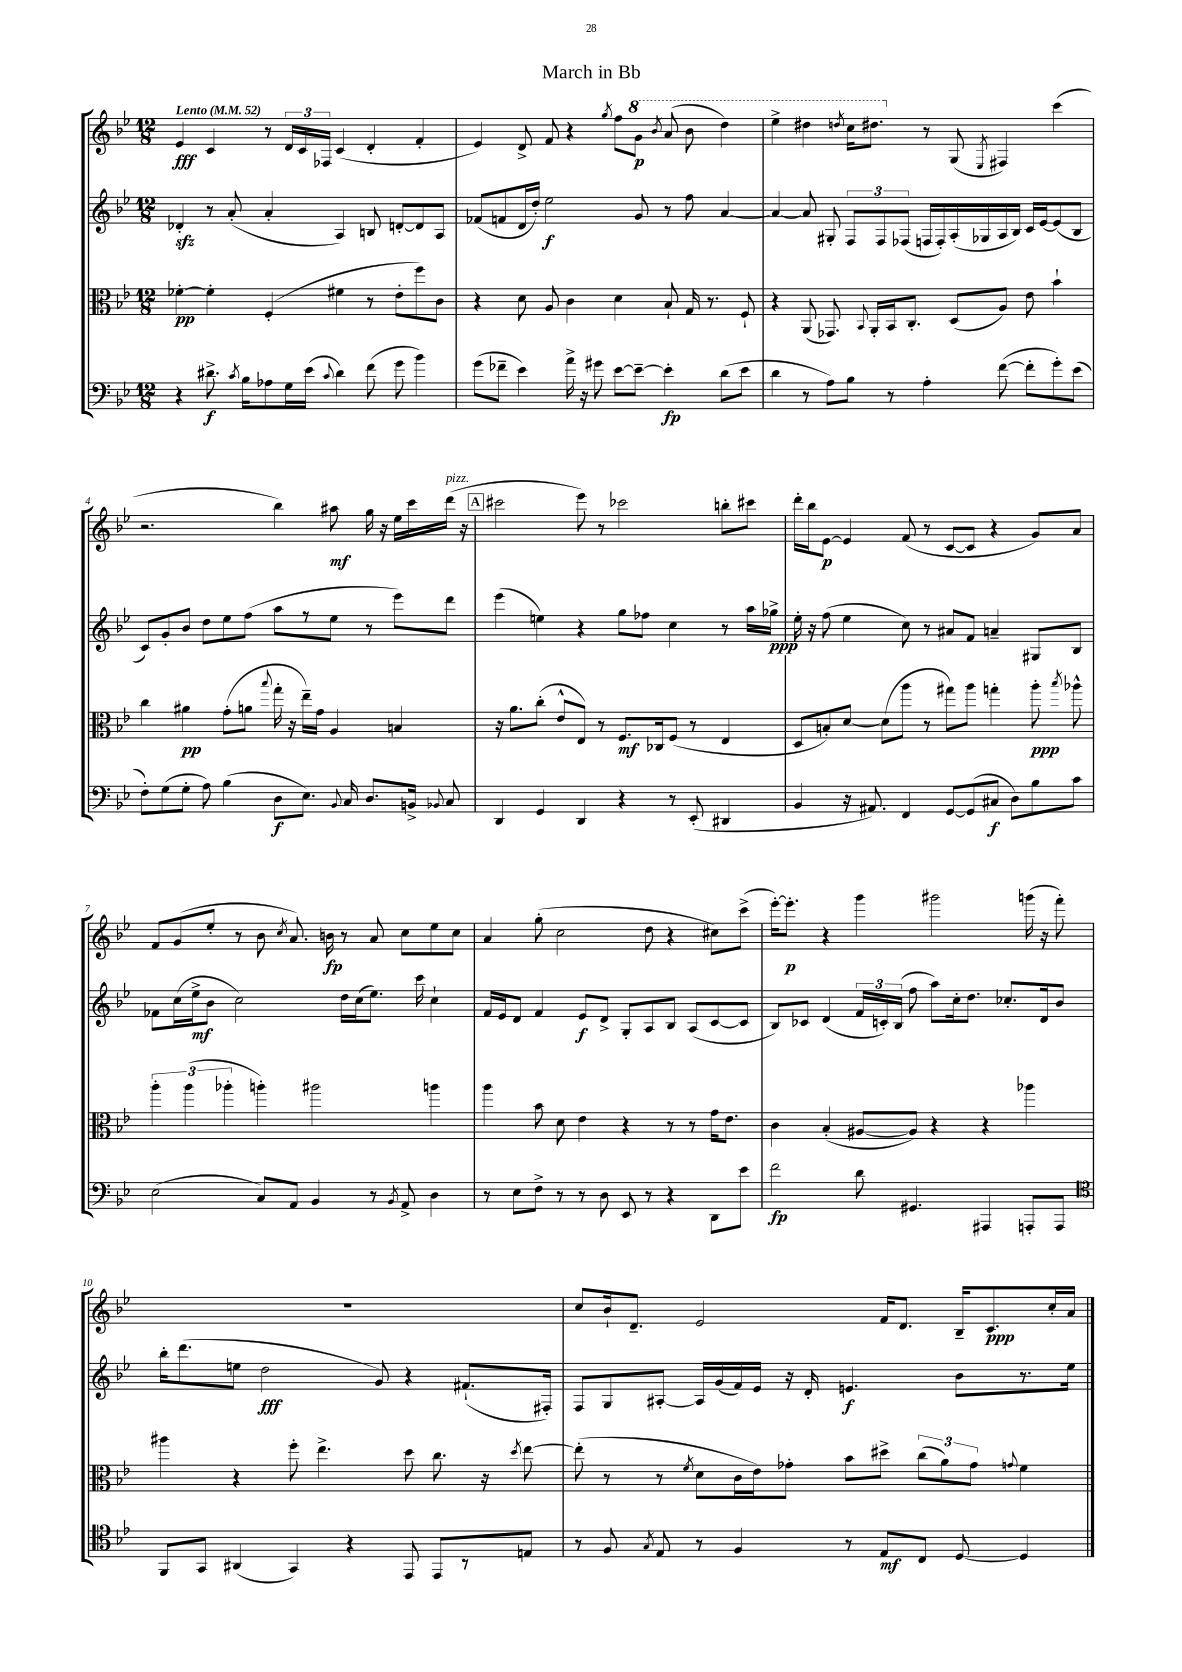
\header { title = "March in Bb" }
<<
\new StaffGroup <<
\new Staff = "s0" {
    \clef treble \key bes \major \numericTimeSignature \time 12/8 \tempo "Lento" 4 = 52
    \autoBeamOff ees'4\fff c'4 r8 \tuplet 3/2 { d'16[ c'16 fes16] } c'4( d'4-. f'4-. |
    ees'4) d'8-> f'8 r4 \acciaccatura { g''8 } f''8[ \ottava #1 g''8]\p \acciaccatura { bes''8 } a''8( bes''8 d'''4) |
    ees'''4-> dis'''4 \acciaccatura { d'''8 } c'''16[ dis'''8.] \ottava #0 r8 g8( \acciaccatura { ees8 } fis4) c'''4( |
    r2. bes''4) ais''8\mf g''16 r16 ees''16[ c'''16 d'''16]^\markup { \italic "pizz." }( r16 |
    \mark \markup { \box "A" } cis'''2 ees'''8) r8 ces'''2 b''8[-. cis'''8] |
    d'''16[-. bes''16 ees'8]~\p ees'4 f'8( r8 c'8[~ c'8] r4 g'8[) a'8] |
    f'8[ g'8( ees''8]-. r8 bes'8 \acciaccatura { c''8 } a'8.) b'16\fp r8 a'8 c''8[ ees''8 c''8] |
    a'4 g''8-.( c''2 d''8 r4 cis''8[) c'''8]->( |
    ees'''16[~-.) ees'''8.]-.\p r4 g'''4 gis'''2 g'''16( r16 f'''8-.) |
    R1. |
    c''8[ bes'16-! d'8.]-- ees'2 f'16[ d'8.] bes16[-- c'8.\ppp c''16-. a'16] \bar "|." |
}
\new Staff = "s1" {
    \clef treble \key bes \major \numericTimeSignature \time 12/8
    \autoBeamOff des'4-.\sfz r8 a'8-.( a'4-. a4) b8 d'8[~-. d'8 a8] |
    fes'8[( f'8 d'16 d''16]-.) ees''2\f g'8 r8 f''8 a'4~ |
    a'4~ a'8 gis8-. \tuplet 3/2 { f8[ f8 fes8]( } f16[ f16-.) a16-.( ges16 a16 bes16]) c'16[ ees'16~ ees'8( bes8] |
    c'8[) g'8-. bes'8] d''8[ ees''8 f''8]( a''8[ r8 ees''8] r8 ees'''8[) d'''8] |
    \mark \markup { \box "A" } ees'''4( e''4) r4 g''8[ fes''8] c''4 r8 a''16[ ges''16]->\ppp |
    ees''16-. r16 f''8( ees''4 c''8) r8 ais'8[ f'8] a'4-- gis8[ bes8] |
    fes'8[ c''16( ees''16->\mf bes'8] c''2) d''16[ c''16( ees''8.]) c'''16 c''4-! |
    f'16[ ees'16 d'8] f'4 ees'8[\f d'8]-> g8[-. a8 bes8] a8[( c'8~ c'8] |
    bes8[) ces'8] d'4( \tuplet 3/2 { f'16[ c'16-.) bes16]( } f''8 a''8[) c''16-. d''8.] ces''8.[-. d'16 bes'8] |
    bes''16[-. d'''8.( e''8] d''2\fff g'8) r4 fis'8.[-!( fis16]-.) |
    f8[ g8 ais8]~-. ais16[ g'16( f'16) ees'16] r16 d'16-. e'4.\f bes'8[ r8. ees''16] \bar "|." |
}
\new Staff = "s2" {
    \clef alto \key bes \major \numericTimeSignature \time 12/8
    \autoBeamOff fes'4~-.\pp fes'4-. f4-.( fis'4 r8 ees'8[-. f''8) c'8] |
    r4 d'8 a8 c'4 d'4 bes8-! g16 r8. f8-! |
    r4 a,8( ges,8.) \appoggiatura { bes,8 } a,16[-. bes,16 c8.]-. d8[( a8]) ees'8 bes'4-! |
    c''4 ais'4\pp g'8[-.( a'8] \appoggiatura { bes''8 } g''16-. r16 ees''16[--) g'16] a4 b4 |
    \mark \markup { \box "A" } r16 a'8.[ c''8]-.( ees'8[-^ ees8]) r8 f8.[\mf ces16 f8]( r8 ees4 |
    d8[ b8-.) d'8]~ d'8[( a''8] r8 gis''8[) a''8] g''4-. a''8-.\ppp \acciaccatura { bes''8 } aes''8-^ |
    \tuplet 3/2 { a''4-. a''4( aes''4-. } a''4-.) ais''2 a''4 |
    a''4 bes'8 d'8 ees'4 r4 r8 r8 g'16[ ees'8.] |
    c'4 bes4-.( ais8[~ ais8]) r4 r4 aes''4 |
    ais''4 r4 f''8-. ees''4.-> d''8 c''8. r16 \acciaccatura { d''8 } ees''8~ |
    ees''8-.( r8 r8 \acciaccatura { f'8 } d'8[ c'16 ees'16) ges'8]-. bes'8[ dis''8]-> \tuplet 3/2 { c''8[( a'8) ges'8] } \appoggiatura { g'8 } f'4 \bar "|." |
}
\new Staff = "s3" {
    \clef bass \key bes \major \numericTimeSignature \time 12/8
    \autoBeamOff r4 dis'8.->\f \acciaccatura { c'8 } bes16[ aes8 g16 ees'16]( \appoggiatura { c'8 } dis'4) f'8( g'8 bes'4) |
    g'8[( fes'8]-- ees'4) a'16-> r16 gis'8 ees'8[~ ees'8]~-- ees'4-.\fp d'8[( ees'8] |
    d'4 r8 a8[) bes8] r8 a4-. f'8~( f'8[-. g'8-.) ees'8]( |
    f8[-.) g8( g8]-. a8) bes4( d8[\f ees8.]) \appoggiatura { bes,8 } c16 d8.[ b,16]-> \appoggiatura { bes,8 } c8 |
    \mark \markup { \box "A" } d,4 g,4 d,4 r4 r8 ees,8-.( dis,4 |
    bes,4 r16 ais,8.) f,4 g,8[~ g,8( cis8]\f d8[) bes8 c'8] |
    ees2( c8[) a,8] bes,4 r8 \acciaccatura { bes,8 } a,8-> d4 |
    r8 ees8[ f8]-> r8 r8 d8 ees,8 r8 r4 d,8[ ees'8] |
    f'2\fp d'8 gis,4. ais,,4 a,,8[-. a,,8] |
    \clef tenor f,8[ g,8] ais,4( g,4) r4 ees,8 ees,8[ r8 e8] |
    r8 f8 \acciaccatura { g8 } ees8 r8 f4 r8 ees8[\mf c8] d8~ d4 \bar "|." |
}
>>
>>
